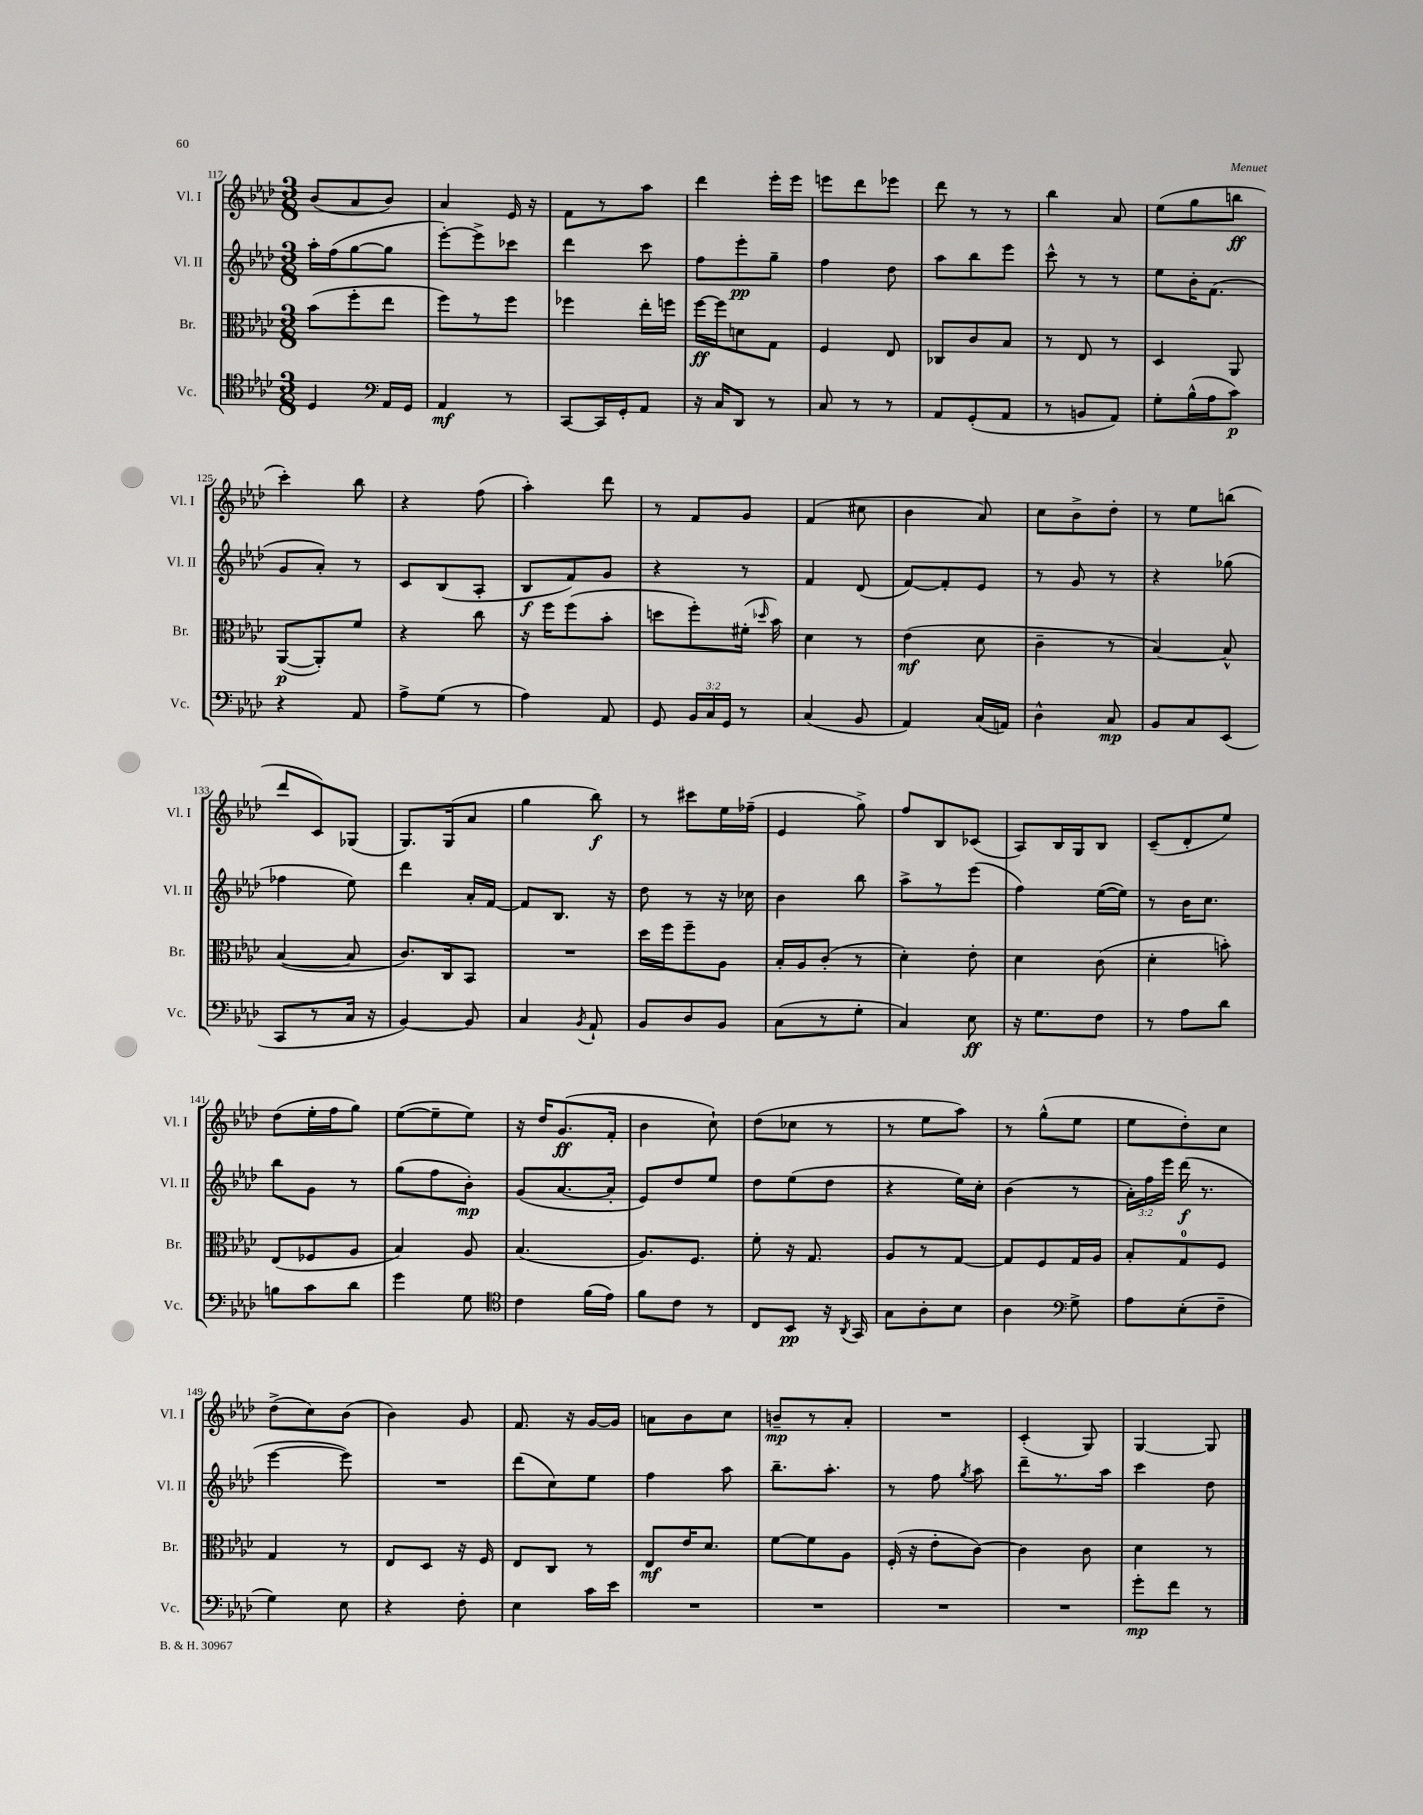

**kern	**dynam	**kern	**dynam	**kern	**dynam	**kern	**dynam
*part4	*part4	*part3	*part3	*part2	*part2	*part1	*part1
*staff4	*staff4	*staff3	*staff3	*staff2	*staff2	*staff1	*staff1
*I"Vc.	*	*I"Br.	*	*I"Vl. II	*	*I"Vl. I	*
*I'Vc.	*	*I'Br.	*	*I'Vl. II	*	*I'Vl. I	*
*clefC4	*	*clefC3	*	*clefG2	*	*clefG2	*
*k[b-e-a-d-]	*	*k[b-e-a-d-]	*	*k[b-e-a-d-]	*	*k[b-e-a-d-]	*
*M3/8	*	*M3/8	*	*M3/8	*	*M3/8	*
=117	=117	=117	=117	=117	=117	=117	=117
4D-/	.	(8b-\L	.	16aa-'\LL	.	(8b-/L	.
.	.	.	.	(16ff\J	.	.	.
.	.	8ff'\	.	[8gg\	.	8a-/	.
*clefF4	*	*	*	*	*	*	*
16AA-/LL	.	8ee-\J	.	8gg\J]	.	8b-/J)	.
16GG/JJ	.	.	.	.	.	.	.
=118	=118	=118	=118	=118	=118	=118	=118
4AA-/	mf	8ff\L)	.	[8eee-'\L)	.	4a-/	.
.	.	8r	.	8eee-^\]	.	.	.
8r	.	8ff\J	.	8ccc-X\J	.	16e-/	.
.	.	.	.	.	.	16r	.
=119	=119	=119	=119	=119	=119	=119	=119
[8CC/L	.	4ff-X\	.	4ddd-\	.	8f\L	.
16CC/L]	.	.	.	.	.	8r	.
16GG'/J	.	.	.	.	.	.	.
8AA-/J	.	16ee-'\LL	.	8ccc\	.	8aa-\J	.
.	.	16ffn\JJ	.	.	.	.	.
=120	=120	=120	=120	=120	=120	=120	=120
16r	.	[16ff\LL	ff	8ff\L	.	4ddd-\	.
16C/KL	.	16ff\J]	.	.	.	.	.
8DD-/J	.	8dn\	.	8eee-'\	pp	.	.
8r	.	8G\J	.	8gg~\J	.	16eee-'\LL	.
.	.	.	.	.	.	16eee-\JJ	.
=121	=121	=121	=121	=121	=121	=121	=121
8C/	.	4F/	.	4ff\	.	8eeen\L	.
8r	.	.	.	.	.	8ddd-\	.
8r	.	8E-/	.	8dd-\	.	8eee-X\J	.
=122	=122	=122	=122	=122	=122	=122	=122
8AA-/L	.	8C-X/L	.	8aa-\L	.	8ddd-\	.
(8GG'/	.	8c/	.	8bb-\	.	8r	.
8AA-/J	.	8B-/J	.	8eee-\J	.	8r	.
=123	=123	=123	=123	=123	=123	=123	=123
8r	.	8r	.	8ccc^^\	.	4bb-\	.
8BBn/L	.	8E-/	.	8r	.	.	.
8AA-/J)	.	8r	.	8r	.	8a-/	.
=124	=124	=124	=124	=124	=124	=124	=124
8G'\L	.	4D-/	.	8ee-\L	.	(8ee-\L	.
(16B-^^\L	.	.	.	16b-'\K	.	8gg\	.
16A-\J	.	.	.	(8.f\J	.	.	.
8c\J)	p	8AA-/	.	.	.	8bbn\J	ff
!!LO:LB:g=z
=125	=125	=125	=125	=125	=125	=125	=125
4r	.	([8AA-/L	p	8g/L	.	4ccc'\)	.
.	.	8AA-'/])	.	8a-'/J)	.	.	.
8AA-/	.	8f/J	.	8r	.	8bb-\	.
=126	=126	=126	=126	=126	=126	=126	=126
8A-^\L	.	4r	.	8c/L	.	4r	.
(8G\J	.	.	.	(8B-/	.	.	.
8r	.	8cc\	.	8A-'/J	.	(8ff\	.
=127	=127	=127	=127	=127	=127	=127	=127
4A-\)	.	16r	.	8B-/L	f	4aa-'\)	.
.	.	16ff\KL	.	.	.	.	.
.	.	(8ff\	.	8f/)	.	.	.
8AA-/	.	8b-'\J	.	8g/J	.	8ddd-\	.
=128	=128	=128	=128	=128	=128	=128	=128
8GG/	.	8ddn\L	.	4r	.	8r	.
24BB-/LL	.	8ff'\)	.	.	.	8f/L	.
24C/	.	.	.	.	.	.	.
24GG/JJ	.	.	.	.	.	.	.
8r	.	(16f#X'\Jk	.	8r	.	8g/J	.
.	.	16qqdd-X/	.	.	.	.	.
.	.	16b-\)	.	.	.	.	.
=129	=129	=129	=129	=129	=129	=129	=129
(4C/	.	4d-\	.	4f/	.	(4f/	.
8BB-/	.	8r	.	(8d-/	.	8cc#X\	.
=130	=130	=130	=130	=130	=130	=130	=130
4AA-/)	.	(4e-\	mf	[8f/L)	.	4b-\	.
.	.	.	.	8f'/]	.	.	.
(16C/LL	.	8d-\	.	8e-/J	.	8a-/)	.
16AAn/JJ)	.	.	.	.	.	.	.
=131	=131	=131	=131	=131	=131	=131	=131
4D-^^\	.	4c~\	.	8r	.	8cc\L	.
.	.	.	.	8g/	.	8b-^\	.
8C/	mp	8r	.	8r	.	8dd-'\J	.
=132	=132	=132	=132	=132	=132	=132	=132
8BB-/L	.	[4B-/)	.	4r	.	8r	.
8C/	.	.	.	.	.	8ee-\L	.
(8EE-/J	.	8B-^^/]	.	(8gg-X\	.	(8bbn\J	.
!!LO:LB:g=z
=133	=133	=133	=133	=133	=133	=133	=133
8CC/L	.	([4B-/	.	4ff-X\	.	8ddd-/L	.
8r	.	.	.	.	.	8c/)	.
16C/Jk	.	8B-/]	.	8ee-\)	.	(8G-X/J	.
16r	.	.	.	.	.	.	.
=134	=134	=134	=134	=134	=134	=134	=134
[4BB-/)	.	8.c/L)	.	4ddd-\	.	8.G/L)	.
.	.	16C/k	.	.	.	(16G/k	.
8BB-/]	.	8BB-/J	.	16a-'/LL	.	8a-/J	.
.	.	.	.	[16f/JJ	.	.	.
=135	=135	=135	=135	=135	=135	=135	=135
4C/	.	4.r	.	8f/L]	.	4gg\	.
.	.	.	.	8.B-/J	.	.	.
8qBB-/	.	.	.	.	.	.	.
8AA-`/	.	.	.	.	.	8bb-\)	f
.	.	.	.	16r	.	.	.
=136	=136	=136	=136	=136	=136	=136	=136
8BB-/L	.	16dd-\LL	.	8dd-\	.	8r	.
.	.	16ff\J	.	.	.	.	.
8D-/	.	8ff~\	.	8r	.	8ccc#X\L	.
8BB-/J	.	8A-\J	.	16r	.	16ee-\L	.
.	.	.	.	16cc-X\	.	(16ff-X~\JJ	.
=137	=137	=137	=137	=137	=137	=137	=137
(8C\L	.	16B-'/LL	.	4b-\	.	4e-/	.
.	.	16A-/J	.	.	.	.	.
8r	.	(8c'/J	.	.	.	.	.
8G'\J	.	8r	.	8bb-\	.	8gg^\)	.
=138	=138	=138	=138	=138	=138	=138	=138
4C/)	.	4d-'\)	.	8aa-^\L	.	8ff/L	.
.	.	.	.	8r	.	8B-/	.
8E-\	ff	8e-'\	.	(8eee-\J	.	(8c-X/J	.
=139	=139	=139	=139	=139	=139	=139	=139
16r	.	4d-\	.	4ff\)	.	8A-/L)	.
8.G\L	.	.	.	.	.	.	.
.	.	.	.	.	.	16B-/L	.
.	.	.	.	.	.	16G/J	.
8F\J	.	(8c\	.	([16ee-\LL	.	8B-/J	.
.	.	.	.	16ee-\JJ])	.	.	.
=140	=140	=140	=140	=140	=140	=140	=140
8r	.	4d-'\	.	8r	.	(8c~/L	.
8A-\L	.	.	.	16b-\KL	.	8d-'/	.
.	.	.	.	8.cc\J	.	.	.
8d-\J	.	8bn'\)	.	.	.	8ee-/J)	.
!!LO:LB:g=z
=141	=141	=141	=141	=141	=141	=141	=141
8Bn\L	.	(8E-/L	.	8bb-\L	.	(8dd-\L	.
8c\	.	8F-X/	.	8g\J	.	16ee-'\L	.
.	.	.	.	.	.	16ff\J	.
8d-\J	.	8A-/J	.	8r	.	8gg\J)	.
=142	=142	=142	=142	=142	=142	=142	=142
4g\	.	4B-/)	.	(8gg\L	.	([8ee-\L	.
.	.	.	.	8ff\	.	8ee-~\]	.
8G\	.	8A-/	.	8b-'\J)	mp	8ee-\J)	.
=143	=143	=143	=143	=143	=143	=143	=143
*clefC4	*	*	*	*	*	*	*
4c\	.	(4.B-/	.	(8g/L	.	16r	.
.	.	.	.	.	.	16dd-/KL	.
.	.	.	.	[8.a-/	.	(8.g/	ff
(16f\LL	.	.	.	.	.	.	.
16e-\JJ)	.	.	.	16a-'/Jk]	.	16f'/Jk	.
=144	=144	=144	=144	=144	=144	=144	=144
8f\L	.	8.A-/L)	.	8e-/L)	.	4b-\	.
8c\J	.	.	.	8dd-/	.	.	.
.	.	8.F/J	.	.	.	.	.
8r	.	.	.	8ee-/J	.	8cc`\)	.
=145	=145	=145	=145	=145	=145	=145	=145
8C/L	.	8f'\	.	8dd-\L	.	(8dd-\L	.
8BB-/J	pp	16r	.	(8ee-\	.	8cc-X\J	.
.	.	8.G/	.	.	.	.	.
16r	.	.	.	8dd-\J	.	8r	.
8qAA-/	.	.	.	.	.	.	.
16GG/	.	.	.	.	.	.	.
=146	=146	=146	=146	=146	=146	=146	=146
8G\L	.	8A-/L	.	4r	.	8r	.
8A-'\	.	8r	.	.	.	8ee-\L	.
8B-\J	.	[8G/J	.	16ee-\LL)	.	8aa-\J)	.
.	.	.	.	16cc'\JJ	.	.	.
=147	=147	=147	=147	=147	=147	=147	=147
4A-\	.	8G/L]	.	(4b-\	.	8r	.
.	.	8F/	.	.	.	(8gg^^\L	.
*clefF4	*	*	*	*	*	*	*
8G^\	.	16G/L	.	8r	.	8ee-\J	.
.	.	16A-/JJ	.	.	.	.	.
=148	=148	=148	=148	=148	=148	=148	=148
8A-\L	.	8B-'/L	.	24a-'\LL)	.	8ee-\L	.
.	.	.	.	24ff\	.	.	.
.	.	.	.	24eee-\JJ	.	.	.
(8E-'\	.	8G/	.	(16ddd-\	f	8dd-'\)	.
.	.	.	.	8.r	.	.	.
8F~\J	.	8F/J	.	.	.	8cc\J	.
!!LO:LB:g=z
=149	=149	=149	=149	=149	=149	=149	=149
4G\)	.	4G/	.	[4eee-\	.	(8dd-^\L	.
.	.	.	.	.	.	8cc\)	.
8E-\	.	8r	.	8eee-\])	.	(8b-\J	.
=150	=150	=150	=150	=150	=150	=150	=150
4r	.	8E-/L	.	4.r	.	4b-\)	.
.	.	8D-/J	.	.	.	.	.
8F'\	.	16r	.	.	.	8g/	.
.	.	16F/	.	.	.	.	.
=151	=151	=151	=151	=151	=151	=151	=151
4E-\	.	8E-/L	.	(8ddd-\L	.	8.f/	.
.	.	8C/J	.	8cc\)	.	.	.
.	.	.	.	.	.	16r	.
16c\LL	.	8r	.	8ee-\J	.	[16g/LL	.
16e-\JJ	.	.	.	.	.	16g/JJ]	.
=152	=152	=152	=152	=152	=152	=152	=152
4.r	.	8E-/L	mf	4ff\	.	8an\L	.
.	.	16e-/K	.	.	.	8b-\	.
.	.	8.d-/J	.	.	.	.	.
.	.	.	.	8aa-\	.	8cc\J	.
=153	=153	=153	=153	=153	=153	=153	=153
4.r	.	[8f\L	.	8.bb-~\L	.	8bn~/L	mp
.	.	8f\]	.	.	.	8r	.
.	.	.	.	8.aa-'\J	.	.	.
.	.	8A-\J	.	.	.	8a-'/J	.
=154	=154	=154	=154	=154	=154	=154	=154
4.r	.	(16F'/	.	8r	.	4.r	.
.	.	16r	.	.	.	.	.
.	.	8e-'\L	.	8ff\	.	.	.
.	.	.	.	8qgg/	.	.	.
.	.	[8c\J)	.	8aa-\	.	.	.
=155	=155	=155	=155	=155	=155	=155	=155
4.r	.	4c\]	.	8ddd-~\L	.	(4c'/	.
.	.	.	.	8.r	.	.	.
.	.	8c\	.	.	.	8G/)	.
.	.	.	.	16aa-\Jk	.	.	.
=156	=156	=156	=156	=156	=156	=156	=156
8g'\L	mp	4d-\	.	4ccc\	.	[4G/	.
8f\J	.	.	.	.	.	.	.
8r	.	8r	.	8dd-\	.	8G/]	.
==	==	==	==	==	==	==	==
*-	*-	*-	*-	*-	*-	*-	*-
